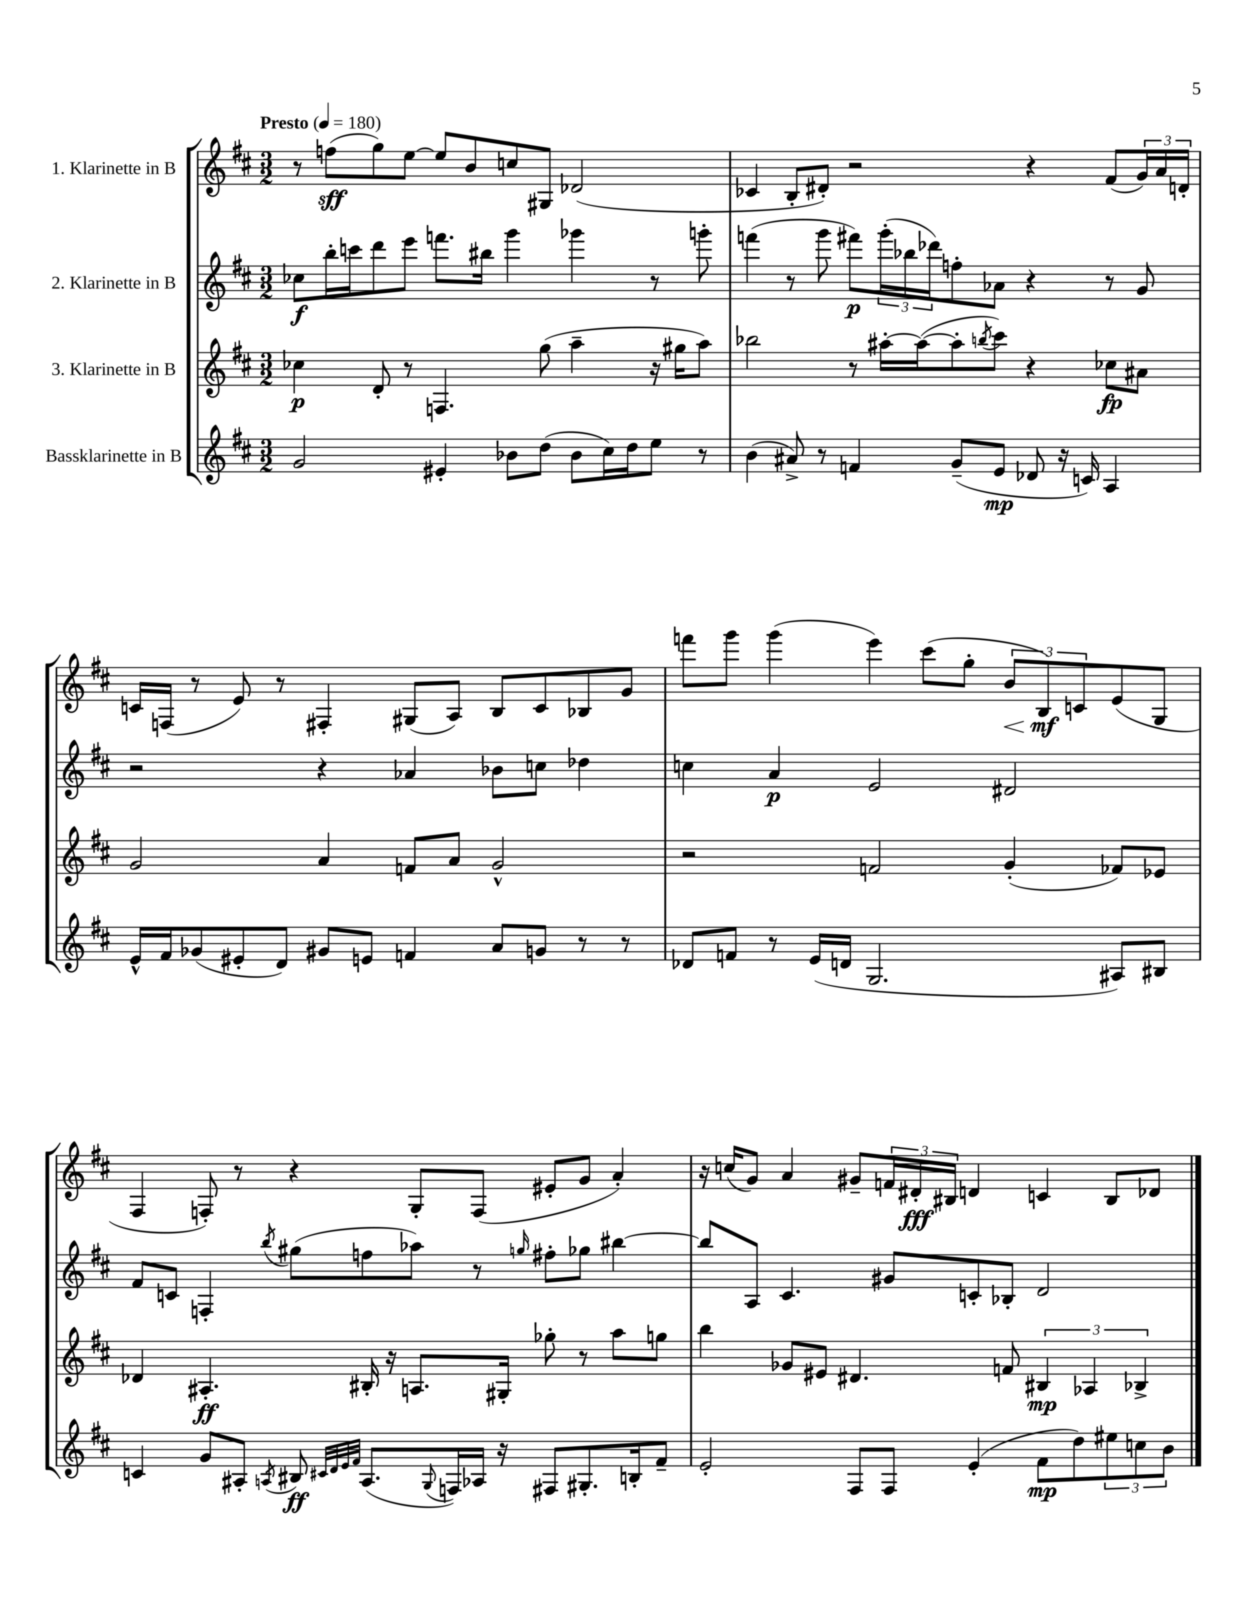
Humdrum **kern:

**kern	**kern	**kern	**kern
*staff4	*staff3	*staff2	*staff1
*clefG2	*clefG2	*clefG2	*clefG2
*k[f#c#]	*k[f#c#]	*k[f#c#]	*k[f#c#]
*M3/2	*M3/2	*M3/2	*M3/2
*MM180	*MM180	*MM180	*MM180
2g	4cc-	8cc-	8r
.	.	16bb'	(8ff
.	.	16ccc	.
.	8d'	8ddd	8gg)
.	8r	8eee	[8ee
4e#'	4.F	8.fff	8ee]
.	.	.	8b
.	.	16bb#	.
8b-	.	4ggg	8cc
(8dd	(8gg	.	8G#
8b-	4aa~	4ggg-	(2d-
16cc#)	.	.	.
16dd	.	.	.
8ee	16r	8r	.
.	16gg#	.	.
8r	8aa)	8ggg'	.
=	=	=	=
(4b	2bb-	(4fff	4c-
8a#^)	.	8r	8B'
8r	.	8ggg	8d#')
4f	8r	8fff#)	2r
.	[16aa#'	(24ggg'	.
.	.	24bb-	.
.	(16aa#_	.	.
.	.	24ddd-)	.
(8g~	8aa#']	8ff'	.
.	8qbb	.	.
8e	8ccc#)	8a-	.
8d-	4r	4r	4r
16r	.	.	.
16c)	.	.	.
4A	8cc-	8r	(8f#
.	8a#	8g	24g)
.	.	.	24a
.	.	.	24d'
=	=	=	=
16e^^	2g	2r	16c
16f#	.	.	(16F
(8g-	.	.	8r
8e#'	.	.	8e)
8d)	.	.	8r
8g#	4a	4r	4F#'
8e	.	.	.
4f	8f	4a-	(8G#
.	8a	.	8A)
8a	2g^^	8b-	8B
8g	.	8cc	8c
8r	.	4dd-	8B-
8r	.	.	8g
=	=	=	=
8d-	2r	4cc	8fff
8f	.	.	8ggg
8r	.	4a	(4ggg
(16e	.	.	.
16d	.	.	.
2.G	2f	2e	4eee)
.	.	.	(8ccc#
.	.	.	8gg'
.	(4g'	2d#	12b
.	.	.	12B)
.	.	.	12c
8A#)	8f-)	.	(8e
8B#	8e-	.	8G
=	=	=	=
4c	4d-	8f#	4F#
.	.	8c	.
8g	4.A#'	4F'	8F')
8A#'	.	.	8r
8qA	.	8qbb	.
8B#	.	(8gg#	4r
32qqc#	.	.	.
32qqd	.	.	.
32qqe	.	.	.
32qqf#	.	.	.
(8.A	16B#'	8ff	.
.	16r	.	.
.	8.A	8aa-)	8G'
8qqG	.	.	.
16F)	.	.	.
16A-	.	8r	(8F
16r	16G#'	.	.
.	.	16qqgg	.
8F#	8gg-'	8ff#'	8e#'
8.G#'	8r	8gg-	8g
.	8aa	[4bb#	4a')
16B'	.	.	.
8f#~	8gg	.	.
=	=	=	=
2e'	4bb	8bb#]	16r
.	.	.	(16cc
.	.	8A	8g)
.	8g-	4.c#	4a
.	8e#	.	.
8F#	4.d#	.	8g#~
8F#	.	8g#	24f
.	.	.	24d#'
.	.	.	24B#
(4e'	.	8c'	4d
.	8f	8B-'	.
8f#	6B#	2d	4c
8dd)	.	.	.
.	6A-	.	.
12ee#	.	.	8B#
12cc	6B-^	.	.
.	.	.	8d-
12b	.	.	.
==	==	==	==
*-	*-	*-	*-
